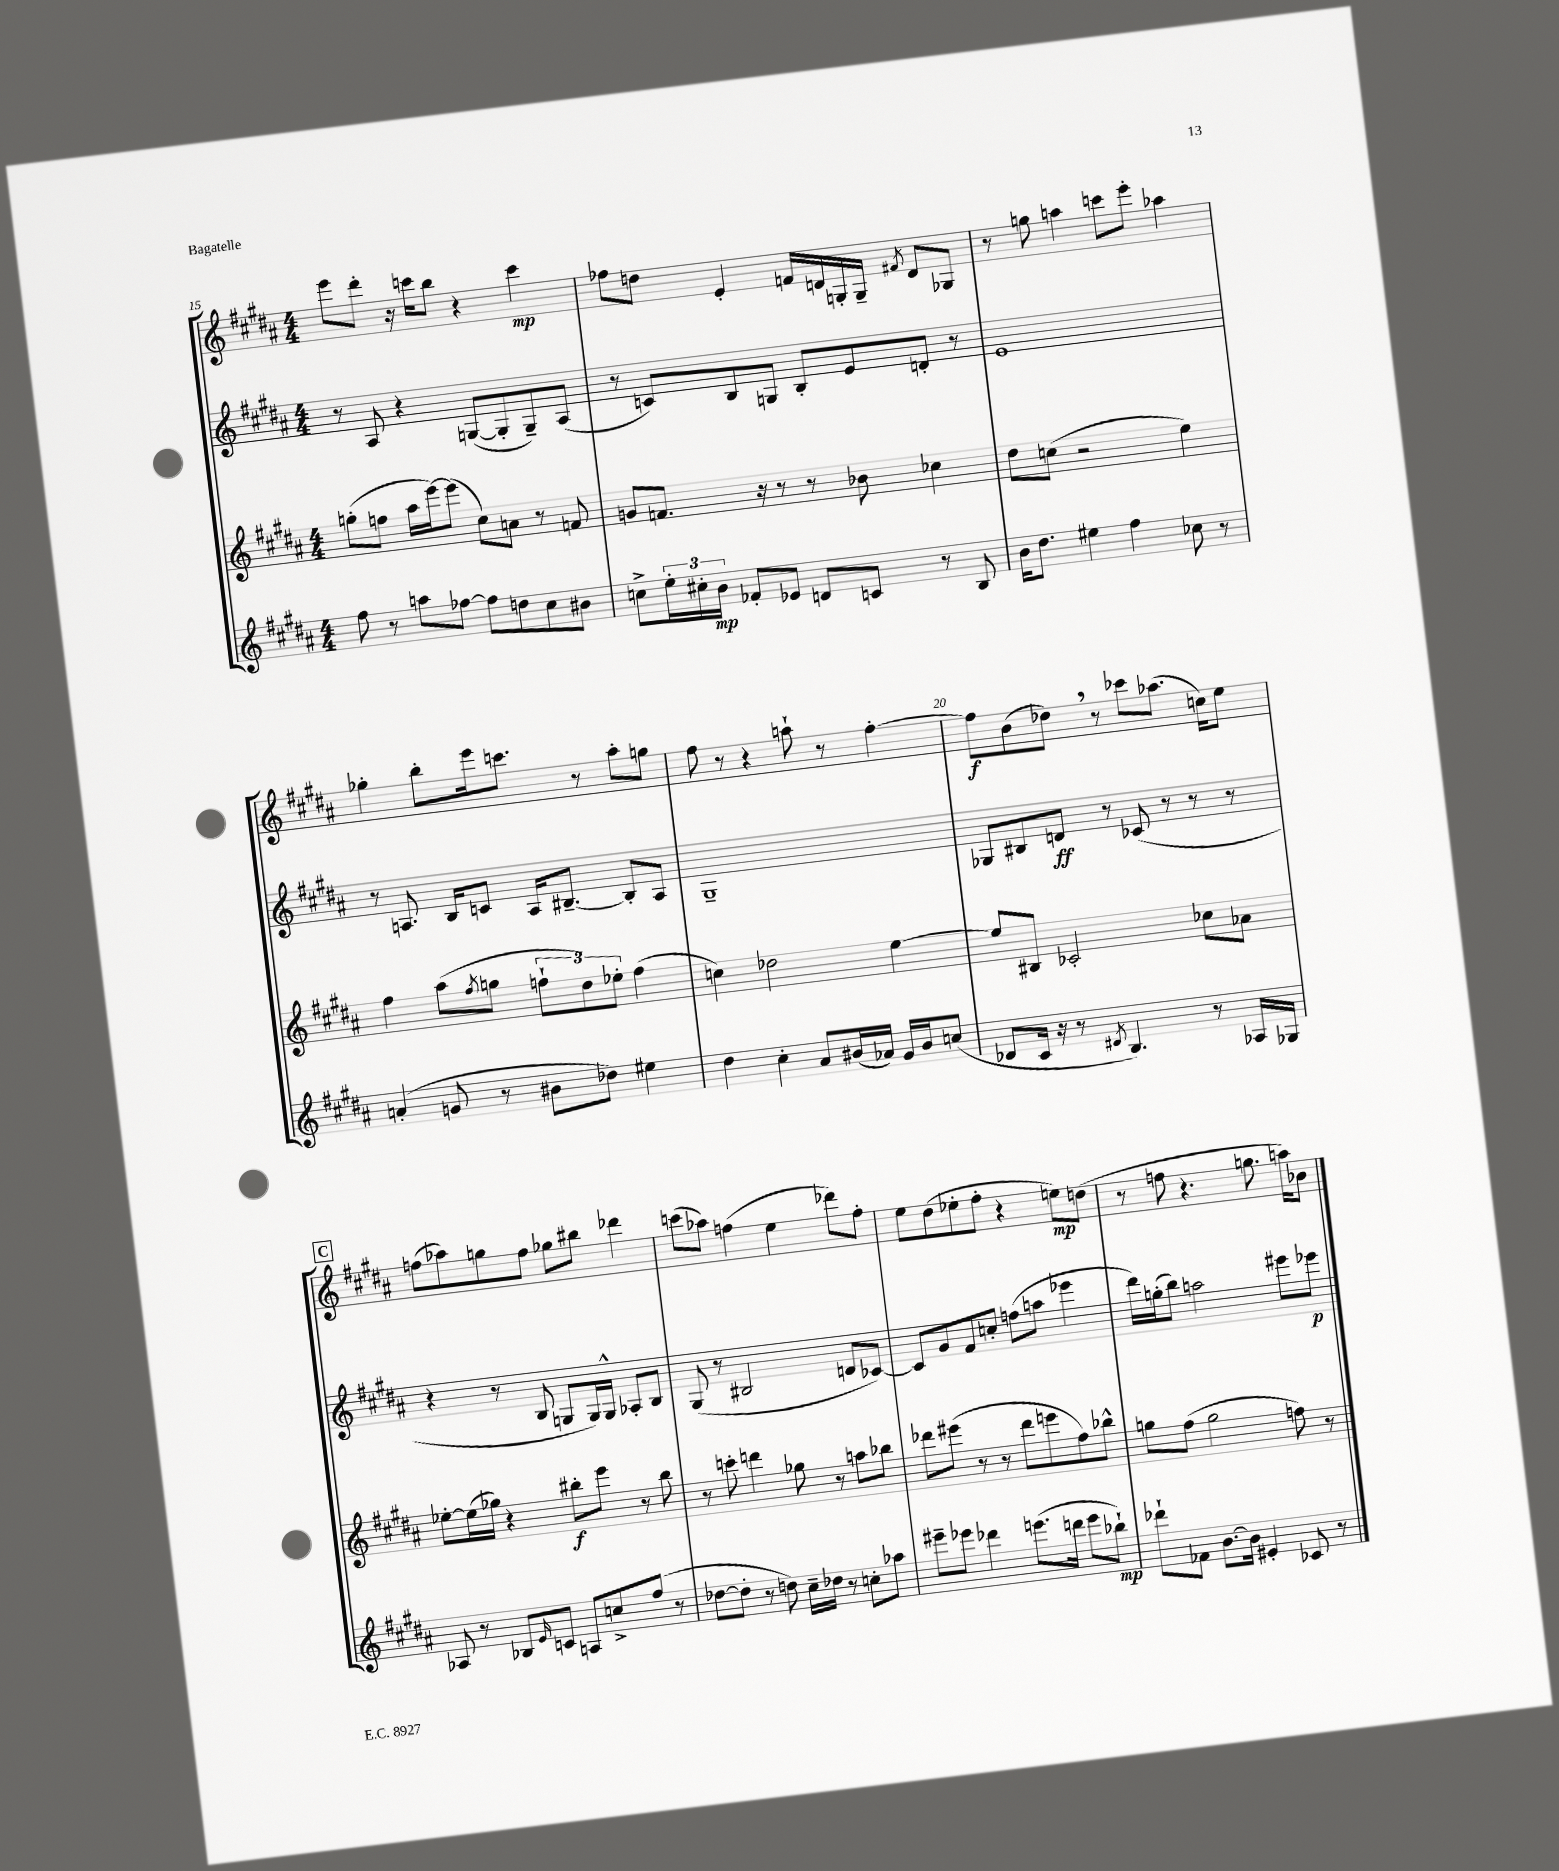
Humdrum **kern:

**kern	**kern	**kern	**kern
*staff4	*staff3	*staff2	*staff1
*clefG2	*clefG2	*clefG2	*clefG2
*k[f#c#g#d#a#]	*k[f#c#g#d#a#]	*k[f#c#g#d#a#]	*k[f#c#g#d#a#]
*M4/4	*M4/4	*M4/4	*M4/4
8ff#	(8gg'	8r	8eee
8r	8ff	8A#	8ddd#'
8aa	16aa#	4r	16r
.	[16eee)	.	16ccc
[8ff-	(8eee]	.	8bb
8ff-]	8cc#)	([8G	4r
8dd	8a	8G']	.
8cc#	8r	8G~)	4ccc
8b#	8f	(8A#	.
=	=	=	=
8cc^	8g	8r	8ff-
24ee'	8.f	8c)	8dd
24cc#'	.	.	.
24b	.	.	.
8f-'	.	8B	4e'
.	16r	.	.
8e-	8r	8G	.
8d	8r	8B'	16f
.	.	.	16d
8c	8b-	8e	16G'
.	.	.	16G~
.	.	.	8qf#
8r	4cc-	8d'	8d
8B	.	8r	8G-
=	=	=	=
16b	8dd#	1e	8r
8.dd#	.	.	.
.	(8cc	.	8gg
4ee#	2r	.	4aa
4ff#	.	.	8ccc
.	.	.	8eee'
8cc-	4ee)	.	4aa-
8r	.	.	.
=	=	=	=
(4a'	4ff#	8r	4gg-'
.	.	8.A	.
8g	(8aa#	.	8bb'
.	.	16B	.
.	8qff#	.	.
8r	8gg	8c	16eee
.	.	.	8.ccc
8b#	12ff`	16A	.
.	.	[8.B#~	.
.	12dd#)	.	.
8dd-)	.	.	8r
.	12ee-'	.	.
4ee#	(4ff	8B#']	8aa#'
.	.	8A	8gg
=	=	=	=
4dd#	4cc)	1G#~	8ff#
.	.	.	8r
4cc#'	2dd-	.	4r
8a#	.	.	8aa`
(16b#	.	.	8r
16a-)	.	.	.
16g#	[4ee	.	[4ff#'
16b#	.	.	.
(8cc	.	.	.
=	=	=	=
8d-	8ee]	8G-	8ff#]
16c#	8B#	8B#	(8b
16r	.	.	.
8r	2c-'	8d	8dd-)
8qd#	.	.	.
4.B)	.	8r	8r
.	.	(8c-	8ccc-
.	.	8r	(8.aa-
8r	8cc-	8r	.
.	.	.	16cc)
16A-	8a-	8r	8ee
16G-	.	.	.
=	=	=	=
8A-	[8ee-'	4r	(8ff
8r	(16ee-]	.	8aa-)
.	16gg-)	.	.
8B-	4r	8r	8gg
16qqe	.	.	.
8c	.	8B	8ff
8A	8bb#'	8G	8gg-
8cc^	8eee	16G)	8bb#
.	.	16G^^	.
(8ff#	8r	8A-'	4ddd-
8r	8bb#	8B	.
=	=	=	=
[8dd-	8r	(8G#	(8ccc
8dd-']	8ccc'	8r	8aa-)
8r	4ddd	2B#	(4ff
8dd)	.	.	.
16cc#~	8gg-	.	4ee
16dd-	.	.	.
8r	8r	.	.
8cc'	8aa	8d	8ddd-)
8aa-	8bb-	[8c-)	8ff'
=	=	=	=
8eee#~	8ddd-	8c-]	8ee
8eee-	(8eee#	8g#	(8dd#
4ddd-	8r	8f#	8ee-'
.	8r	8cc'	8ff#'
(8.eee	8ddd-	(8ff	4r
.	8eee	8aa	.
16ddd	.	.	.
8eee	8ff#)	4eee-	8ee)
8bb-`)	8bb-^^	.	(8dd
=	=	=	=
8ddd-`	8gg	16ddd#)	8r
.	.	(16gg'	.
8f-	(8ff#	8bb)	8ff
[8.b	2gg	2aa	4.r
16b]	.	.	.
4e#'	.	.	.
.	.	.	8.gg
8c-	8ff)	8eee#	.
.	.	.	16aa)
8r	8r	8eee-	8b-
==	==	==	==
*-	*-	*-	*-
